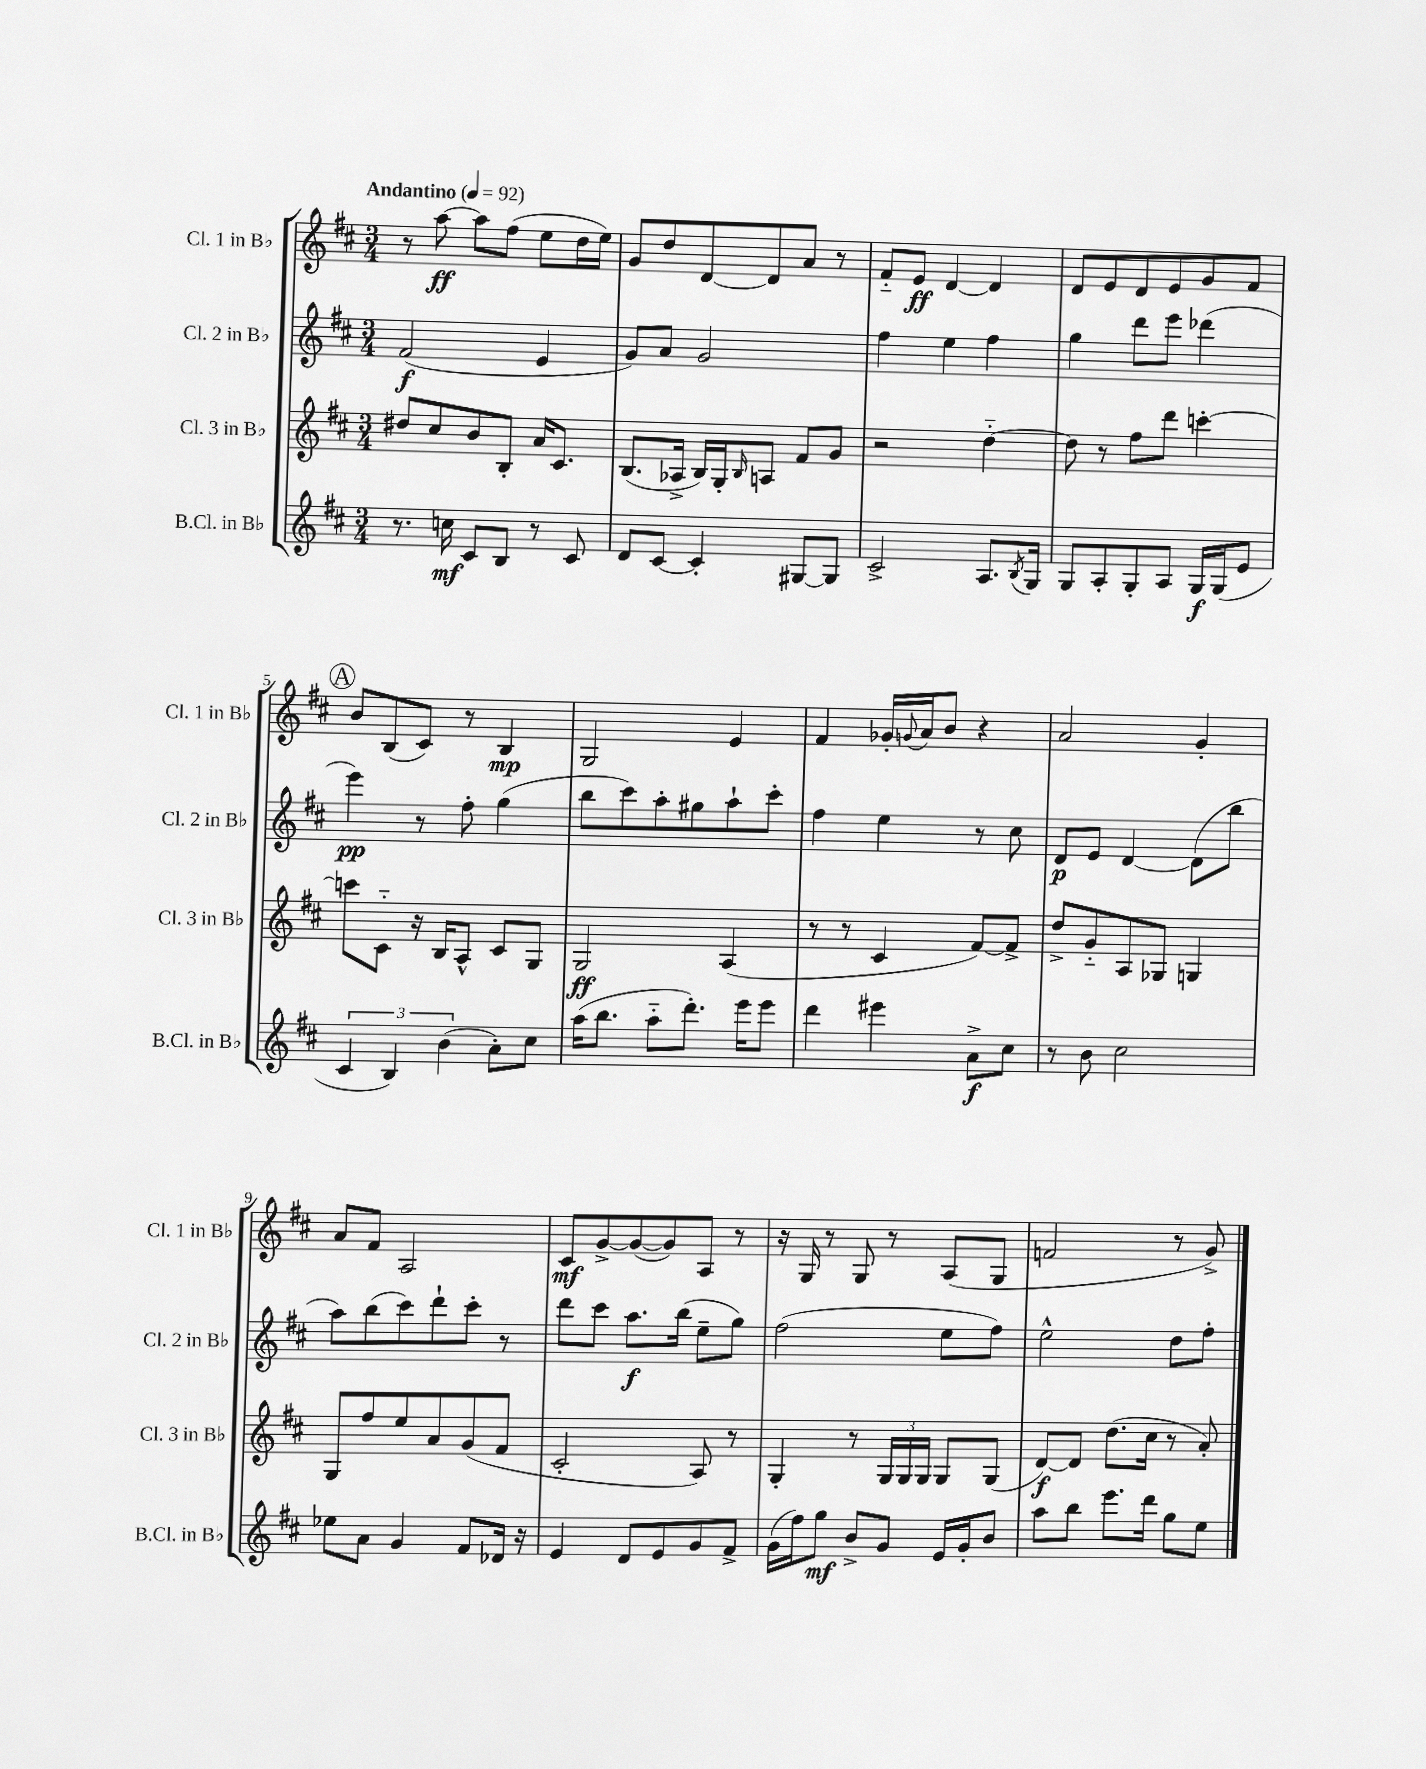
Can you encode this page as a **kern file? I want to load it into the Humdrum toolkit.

**kern	**kern	**kern	**kern
*staff4	*staff3	*staff2	*staff1
*clefG2	*clefG2	*clefG2	*clefG2
*k[f#c#]	*k[f#c#]	*k[f#c#]	*k[f#c#]
*M3/4	*M3/4	*M3/4	*M3/4
*MM92	*MM92	*MM92	*MM92
8.r	8dd#	(2f#	8r
.	8cc#	.	[8aa
16cc	.	.	.
8c#	8b	.	8aa]
8B	8B'	.	(8ff#
8r	16a	4e	8ee
.	8.c#	.	.
8c#	.	.	16dd
.	.	.	16ee)
=	=	=	=
8d	(8.B	8g)	8g
[8c#	.	8a	8dd
.	16A-^	.	.
4c#']	16B)	2g	[8d
.	16G'	.	.
.	16qqB	.	.
.	8A	.	8d]
[8G#	8f#	.	8a
8G#]	8g	.	8r
=	=	=	=
2c#^	2r	4ff#	8f#'~
.	.	.	8e
.	.	4ee	[4d
8.A	[4dd'~	4ff#	4d]
8qB	.	.	.
16G	.	.	.
=	=	=	=
8G	8dd]	4gg	8d
8A'	8r	.	8e
8G'	8ff#	8ddd	8d
8A	8ddd	8eee	8e
16G	[4ccc'	(4ddd-	8g
(16G	.	.	.
8e	.	.	8f#
=	=	=	=
6c#	8ccc]	4eee)	8b
.	8c#'~	.	(8B
6B)	.	.	.
.	16r	8r	8c#)
.	16B	.	.
(6b	.	.	.
.	8A^^	8ff#'	8r
8a')	8c#	(4gg	4B
8cc#	8G	.	.
=	=	=	=
(16aa	2G	8bb	2G
8.bb	.	.	.
.	.	8ccc#)	.
8aa'~	.	8aa'	.
8.ddd')	.	8gg#	.
.	(4A	8aa`	4e
16eee	.	.	.
8eee	.	8ccc#'	.
=	=	=	=
4ddd	8r	4ff#	4f#
.	8r	.	.
4eee#	4c#	4ee	16g-'
.	.	.	8qqg
.	.	.	16a
.	.	.	8b
8a^	[8f#)	8r	4r
8cc#	8f#^]	8cc#	.
=	=	=	=
8r	8dd^	8d	2a
8b	8g'~	8e	.
2cc#	8A	[4d	.
.	8G-	.	.
.	4G	(8d]	4g'
.	.	8bb	.
=	=	=	=
8ee-	8G	8aa)	8a
8a	8ff#	(8bb	8f#
4g	8ee	8ccc#)	2A
.	8a	8ddd`	.
8f#	(8g	8ccc#'	.
16d-	8f#	8r	.
16r	.	.	.
=	=	=	=
4e	2c#'	8ddd	8c#
.	.	8ccc#	[8g^
8d	.	8.aa	(8g_
8e	.	.	8g])
.	.	(16bb	.
8g	8A)	8ee~	8A
8f#^	8r	8gg)	8r
=	=	=	=
(16g	4G'	(2ff#	16r
16ff#)	.	.	16G
8gg	.	.	8r
8b^	8r	.	8G
8g	24G	.	8r
.	24G	.	.
.	24G	.	.
16e	8G	8ee	(8A
16g'	.	.	.
8b	(8G	8ff#)	8G
=	=	=	=
8aa	[8d)	2ee^^	2f
8bb	8d]	.	.
8.eee	(8.dd	.	.
16ddd	16cc#	.	.
8gg	8r	8dd	8r
8ee	8a')	8ff#'	8g^)
==	==	==	==
*-	*-	*-	*-
